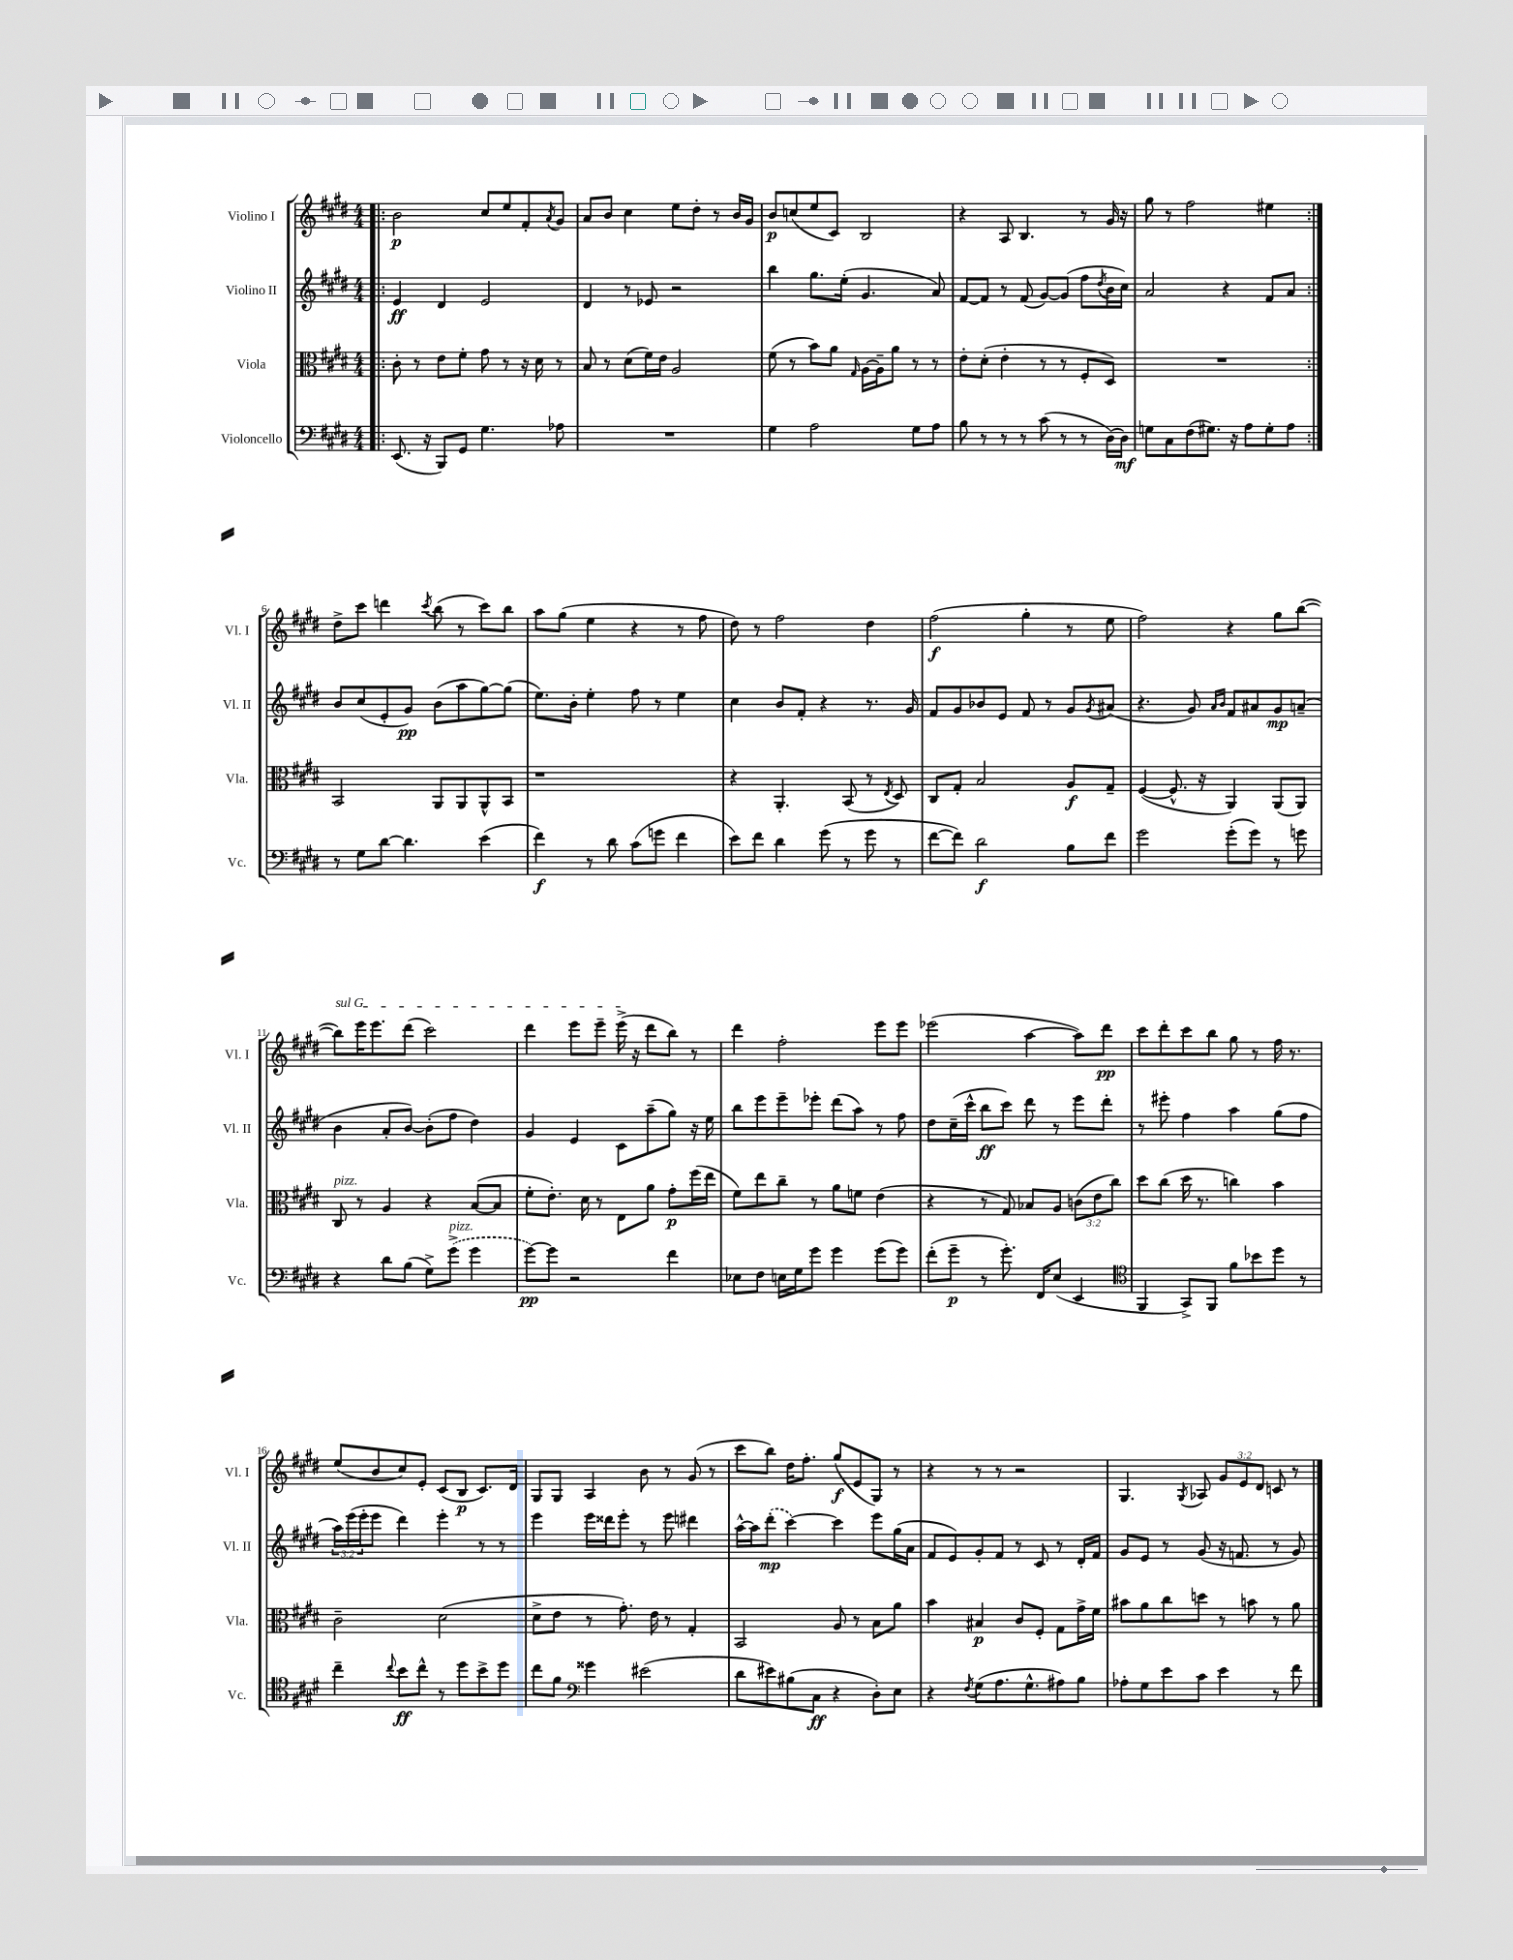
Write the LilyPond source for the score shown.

<<
\new StaffGroup <<
\new Staff = "s0" \with { instrumentName = "Violino I" shortInstrumentName = "Vl. I" } {
    \clef treble \key e \major \numericTimeSignature \time 4/4 \override Staff.TupletNumber.text = #tuplet-number::calc-fraction-text
    \repeat volta 2 { \bar ".|:" b'2\p cis''8 e''8 fis'8-. \acciaccatura { a'8 } gis'8 |
    a'8 b'8 cis''4 e''8 dis''8-. r8 b'16 gis'16 |
    b'8\p c''8( e''8 cis'8) b2 |
    r4 a8 b4. r8 gis'16 r16 |
    gis''8 r8 fis''2 eis''4 | }
    dis''8-> cis'''8 d'''4 \acciaccatura { cis'''8 } b''8( r8 cis'''8) b''8 |
    a''8 gis''8( e''4 r4 r8 fis''8 |
    dis''8) r8 fis''2 dis''4 |
    fis''2\f( gis''4-. r8 e''8 |
    fis''2) r4 gis''8 b''8~( |
    \once \override TextSpanner.bound-details.left.text = \markup { \italic "sul G" } b''8\startTextSpan) e'''16 e'''8. dis'''8( cis'''2) |
    dis'''4 e'''8 e'''8-- e'''16->\stopTextSpan( r16 dis'''8 b''8) r8 |
    dis'''4 fis''2-. e'''8 e'''8 |
    ees'''2( a''4~ a''8) dis'''8\pp |
    cis'''8 dis'''8-. cis'''8 b''8 gis''8 r8 fis''16 r8. |
    e''8( b'8 cis''8) e'8-. cis'8( b8\p cis'8.) dis'16 |
    gis8 gis8 a4 b'8 r8 gis'8( r8 |
    cis'''8 b''8) dis''16 fis''8.-. gis''8\f( e'8 gis8) r8 |
    r4 r8 r8 r2 |
    gis4. \acciaccatura { gis8 } aes8 \tuplet 3/2 { gis'8 e'8 dis'8 } c'8 r8 \bar "|." |
}
\new Staff = "s1" \with { instrumentName = "Violino II" shortInstrumentName = "Vl. II" } {
    \clef treble \key e \major \numericTimeSignature \time 4/4 \override Staff.TupletNumber.text = #tuplet-number::calc-fraction-text
    \repeat volta 2 { \bar ".|:" e'4\ff dis'4 e'2 |
    dis'4 r8 ees'8 r2 |
    b''4 gis''8. e''16-.( gis'4. a'8) |
    fis'8~ fis'8 r8 fis'8( gis'8~) gis'8( fis''8 \acciaccatura { dis''8 } b'16 cis''16) |
    a'2 r4 fis'8 a'8 | }
    b'8 cis''8( e'8-. gis'8\pp) b'8( a''8 gis''8~) gis''8( |
    e''8.) b'16-. e''4-. fis''8 r8 e''4 |
    cis''4 b'8 fis'8-. r4 r8. gis'16 |
    fis'8 gis'8 bes'8 e'8 fis'8 r8 gis'8 \acciaccatura { gis'8 } ais'8( |
    r4. gis'8) \grace { a'16 b'16 } fis'8 ais'8 gis'8\mp a'8--( |
    b'4 a'8-. b'8~) b'8-.( fis''8 dis''4) |
    gis'4 e'4 cis'8 a''8--( gis''8) r16 e''16 |
    b''8 e'''8 e'''8-- ees'''8-. dis'''8( a''8) r8 fis''8 |
    dis''8 cis''16--( cis'''16-^ b''8\ff cis'''8) dis'''8 r8 e'''8 dis'''8-. |
    r8 eis'''8-. fis''4 a''4 gis''8( fis''8 |
    \tuplet 3/2 { a''16) e'''16( e'''16-. } e'''8 dis'''4) e'''4-. r8 r8 |
    e'''4 e'''16 disis'''16 e'''8-. r8 e'''8 dis'''4 |
    a''16~-^ a''16 \once \slurDashed dis'''8-.\mp( cis'''4~) cis'''4 e'''8 gis''16( a'16 |
    fis'8 e'8) gis'8-. fis'8 r8 cis'8 r8 dis'16-. fis'16 |
    gis'8 e'8 r8 gis'8( r16 f'8. r8 gis'8) \bar "|." |
}
\new Staff = "s2" \with { instrumentName = "Viola" shortInstrumentName = "Vla." } {
    \clef alto \key e \major \numericTimeSignature \time 4/4 \override Staff.TupletNumber.text = #tuplet-number::calc-fraction-text
    \repeat volta 2 { \bar ".|:" cis'8-. r8 e'8 fis'8-. gis'8 r8 r16 dis'16 r8 |
    b8 r8 dis'8( fis'16) e'16 a2 |
    fis'8( r8 b'8) a'8 \grace { gis16 } a16~ a16-- a'8 r8 r8 |
    e'8-. dis'8-.( e'4-. r8 r8 fis8-. dis8) |
    R1 | }
    b,2 a,8 a,8 a,8-^ b,8 |
    r1 |
    r4 a,4.-. b,8( r8 \acciaccatura { e8 } dis8) |
    cis8 gis8-. b2 a8\f gis8-- |
    fis4~( fis8.-^ r16 a,4) a,8( a,8) |
    cis8^\markup { \italic "pizz." } r8 a4 r4 b8~( b8 |
    fis'8-. e'8.-.) dis'16 r8 e8 a'8 gis'8-.\p fis''16( e''16 |
    fis'8) e''8 cis''8-- r8 a'8 f'8 e'4( |
    r4 r8 gis8) bes8 a8 \tuplet 3/2 { c'8( e'8 cis''8) } |
    dis''8 cis''8( dis''16 r8. c''4) b'4 |
    cis'2-- dis'2( |
    dis'8-> e'8 r8 gis'8.-.) e'16 r8 gis4-. |
    b,2 a8 r8 b8 a'8 |
    b'4 bis4\p cis'8 fis8-. gis8 gis'16-> fis'16 |
    bis'8 a'8 cis''8 d''8 r8 b'8 r8 a'8 \bar "|." |
}
\new Staff = "s3" \with { instrumentName = "Violoncello" shortInstrumentName = "Vc." } {
    \clef bass \key e \major \numericTimeSignature \time 4/4
    \repeat volta 2 { \bar ".|:" e,8.( r16 b,,8) gis,8 gis4. aes8 |
    R1 |
    gis4 a2 gis8 a8 |
    b8 r8 r8 r8 cis'8( r8 r8 dis16~) dis16\mf |
    g8 cis8 fis8( gis8.) r16 a8 gis8-. a8 | }
    r8 gis8 dis'8~ dis'4. e'4( |
    fis'4\f) r8 dis'8 cis'8( g'8 fis'4 |
    e'8) fis'8 dis'4 gis'8( r8 gis'8 r8 |
    fis'8~ fis'8) dis'2\f b8 fis'8 |
    gis'2 gis'8-.( gis'8) r8 g'8 |
    r4 dis'8 b8( gis8->) \once \slurDashed gis'8->^\markup { \italic "pizz." }( gis'4 |
    gis'8~\pp) gis'8 r2 fis'4 |
    ees8 fis8 e16 gis16 gis'8 gis'4 gis'8( gis'8) |
    fis'8-.( gis'8--\p r8 gis'8.-.) fis,16 e8( e,4 |
    \clef tenor fis,4 gis,8->) fis,8 fis'8 bes'8 dis''8 r8 |
    cis''4-- \appoggiatura { cis''8 } b'8\ff cis''8-^ r8 dis''8 b'8-> dis''8 |
    cis''8 fis'8 \clef bass gisis'4 eis'2( |
    dis'8 eis'8) bis8( cis8\ff r4 dis8-.) e8 |
    r4 \acciaccatura { fis8 } gis8( a8. gis8.-^ ais8) b8 |
    aes8-. gis8 e'8 cis'8 e'4 r8 fis'8 \bar "|." |
}
>>
>>
